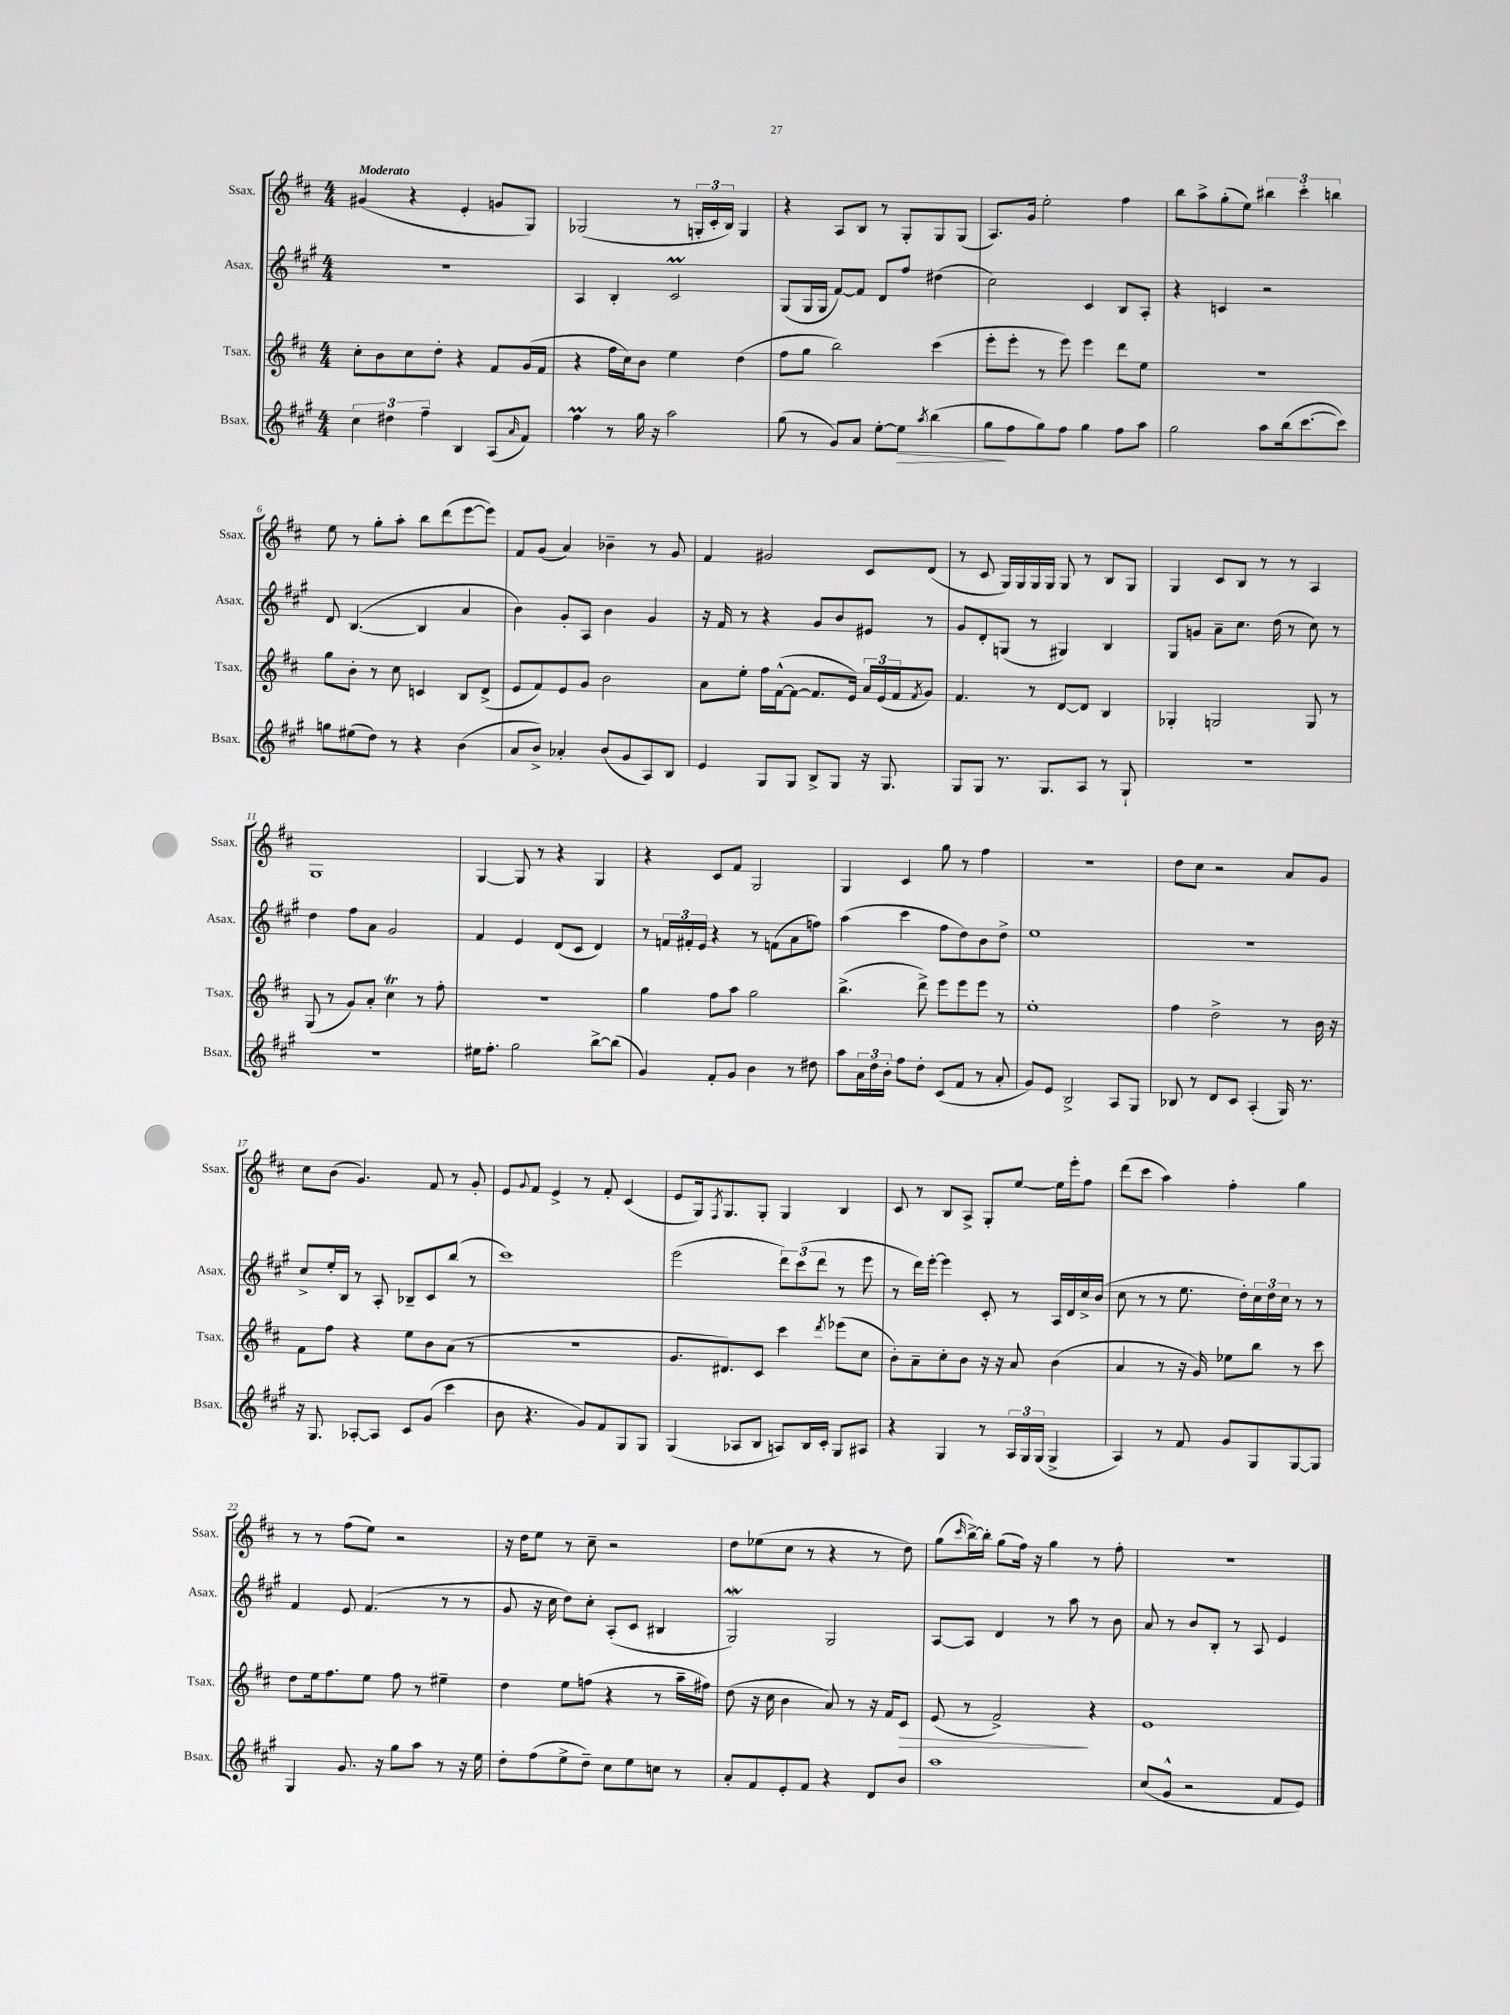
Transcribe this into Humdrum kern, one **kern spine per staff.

**kern	**dynam	**kern	**dynam	**kern	**kern
*part4	*part4	*part3	*part3	*part2	*part1
*staff4	*staff4	*staff3	*staff3	*staff2	*staff1
*I"Bsax.	*	*I"Tsax.	*	*I"Asax.	*I"Ssax.
*I'Bsax.	*	*I'Tsax.	*	*I'Asax.	*I'Ssax.
*clefG2	*	*clefG2	*	*clefG2	*clefG2
*k[f#c#g#]	*	*k[f#c#]	*	*k[f#c#g#]	*k[f#c#]
*M4/4	*	*M4/4	*	*M4/4	*M4/4
=1	=1	=1	=1	=1	=1
!	!	!	!	!	!LO:TX:a:B:t=Moderato
6cc#\	.	8cc#'\L	.	1r	(4g#X/
.	.	8b\	.	.	.
6dd#X\	.	.	.	.	.
.	.	8cc#\	.	.	4r
6ff#~\	.	.	.	.	.
.	.	8dd'\J	.	.	.
4B/	.	4r	.	.	4e'/
(8A/L	.	8f#/L	.	.	8gn/L
16qqa/	.	.	.	.	.
8f#/J)	.	(16g/L	.	.	8G/J)
.	.	16f#/JJ	.	.	.
=2	=2	=2	=2	=2	=2
4ff#M\	.	4r	.	4A/	(2G-X/
8r	.	16ff#\LL	.	4B'/	.
.	.	16cc#\J)	.	.	.
16gg#\	.	8b\J	.	.	.
16r	.	.	.	.	.
2aa\	.	4ee\	.	2c#m/	8r
.	.	.	.	.	24Gn'/LL
.	.	.	.	.	24c#'/
.	.	.	.	.	24B/JJ)
.	.	(4dd\	.	.	4G/
=3	=3	=3	=3	=3	=3
(8gg#\	.	8ff#\L	.	(8G#/L	4r
8r	.	8gg\J	.	16G#/L	.
.	.	.	.	16G#/JJ	.
8g#/L)	.	2bb\)	.	[8f#/L)	8A/L
8a/J	.	.	.	8f#/J]	8B/J
[8ee'\L	.	.	.	8d/L	8r
!	!LO:HP:b	!	!	!	!
8ee\J]	>	.	.	8ff#/J	8G'/L
8qaa/	.	.	.	.	.
(4bb\	.	(4ccc#\	.	(4dd#X\	8G/
.	.	.	.	.	(8G/J
=4	=4	=4	=4	=4	=4
8gg#\L	.	8eee'\L	.	2cc#\)	8.A/L)
8ff#\	]	8eee'\J	.	.	.
.	.	.	.	.	16g/Jk
8gg#\)	.	8r	.	.	2ee'\
8ff#\J	.	8eee\)	.	.	.
4gg#\	.	4eee\	.	4c#/	.
8ff#\L	.	8ddd\L	.	8B/L	4ff#\
8aa\J	.	8ee\J	.	8A'/J	.
=5	=5	=5	=5	=5	=5
2gg#\	.	1r	.	4r	8bb\L
.	.	.	.	.	8aa^\
.	.	.	.	4cn/	(8gg'\
.	.	.	.	.	8ee\J)
8aa\L	.	.	.	2r	6bb#X\
(16bb\k	.	.	.	.	.
.	.	.	.	.	6ccc#'\
[8.ccc#\	.	.	.	.	.
.	.	.	.	.	6bbn\
8ccc#\J])	.	.	.	.	.
!!LO:LB:g=z
=6	=6	=6	=6	=6	=6
8ggn\L	.	8gg\L	.	8d/	8ee\
(8ee#X\	.	8b'\J	.	([4.B/	8r
8dd\J)	.	8r	.	.	8gg'\L
8r	.	8cc#\	.	.	8aa'\J
4r	.	4cn/	.	4B/]	8bb\L
.	.	.	.	.	(8ddd\
(4b\	.	8B/L	.	4a/	[8eee\
.	.	(8d^/J	.	.	8eee\J])
=7	=7	=7	=7	=7	=7
8a/L	.	8e/L	.	4b\)	8f#/L
8b^/J)	.	8f#/)	.	.	(8g/J
4a-X'/	.	8e/	.	8g#'/L	4a/)
.	.	8g/J	.	8A/J	.
(8b/L	.	2b\	.	4b\	4b-X~\
8g#/	.	.	.	.	.
8A/)	.	.	.	4g#/	8r
8B/J	.	.	.	.	8g/
=8	=8	=8	=8	=8	=8
4e/	.	8a\L	.	16r	4f#/
.	.	.	.	16f#/	.
.	.	8ee'\J	.	8r	.
8G#/L	.	16ff#\LL	.	4r	2g#X/
.	.	([16f#^^\J	.	.	.
8G#/J	.	8f#\J_	.	.	.
8B^/L	.	8.f#/L]	.	8g#/L	.
8G#/J	.	.	.	8b/	.
.	.	16e/Jk)	.	.	.
16r	.	24a/LL	.	8e#X/J	8c#/L
.	.	(24e/	.	.	.
8.G#/	.	.	.	.	.
.	.	24f#/J	.	.	.
.	.	8qf#/	.	.	.
.	.	8g/J)	.	8r	(8d/J
=9	=9	=9	=9	=9	=9
8G#/L	.	4.f#/	.	8g#/L	8r
8G#/J	.	.	.	8d'/	8c#/
8.r	.	.	.	(8Gn/J	16G/LL)
.	.	.	.	.	16G/
.	.	8r	.	8r	16G/
8.G#/L	.	.	.	.	16G/JJ
.	.	[8d/L	.	4G#X/)	8G/
8A/J	.	8d/J]	.	.	8r
8r	.	4B/	.	4B/	8B/L
8G#`/	.	.	.	.	8G/J
=10	=10	=10	=10	=10	=10
1r	.	4G-X'/	.	8G#/L	4G/
.	.	.	.	8gn/J	.
.	.	2Gn/	.	8a~\L	8c#/L
.	.	.	.	8.cc#\J	8B/J
.	.	.	.	.	8r
.	.	.	.	(16dd\	.
.	.	.	.	8r	8r
.	.	8G/	.	8cc#\)	4A/
.	.	8r	.	8r	.
!!LO:LB:g=z
=11	=11	=11	=11	=11	=11
1r	.	(8G/	.	4dd\	1G
.	.	8r	.	.	.
.	.	8g/L)	.	8ff#\L	.
.	.	8a'/J	.	8a\J	.
.	.	4cc#t\	.	2g#/	.
.	.	8r	.	.	.
.	.	8ff#'\	.	.	.
=12	=12	=12	=12	=12	=12
16ee#X\KL	.	1r	.	4f#/	[4G/
8.ff#'\J	.	.	.	.	.
2gg#\	.	.	.	4e/	8G/]
.	.	.	.	.	8r
.	.	.	.	(8d/L	4r
.	.	.	.	8c#/J	.
[8bb^\L	.	.	.	4d/)	4G/
(8bb\J]	.	.	.	.	.
=13	=13	=13	=13	=13	=13
4g#/)	.	4gg\	.	8r	4r
.	.	.	.	24fn/LL	.
.	.	.	.	24f#X'/	.
.	.	.	.	24e/JJ	.
8f#'/L	.	8ff#\L	.	4r	8c#/L
8g#/J	.	8aa\J	.	.	8f#/J
4b\	.	2gg\	.	8r	2G/
.	.	.	.	(8fn\L	.
8r	.	.	.	8a\	.
8dd#X\	.	.	.	8ffn\J)	.
=14	=14	=14	=14	=14	=14
8aa\L	.	(4.bb^\	.	(4aa\	4G/
24a\L	.	.	.	.	.
24dd\	.	.	.	.	.
24b'\JJ	.	.	.	.	.
8ff#\L	.	.	.	4ccc#\	4c#/
8dd'\J	.	8ddd^\)	.	.	.
(8c#/L	.	8eee\L	.	8ff#\L	8gg\
8f#/J	.	8eee\	.	8dd\)	8r
8r	.	8eee\J	.	8b\	4ff#\
8a'/	.	8r	.	8dd^\J	.
=15	=15	=15	=15	=15	=15
8g#/L)	.	1ee'	.	1ee	1r
8e/J	.	.	.	.	.
2B^/	.	.	.	.	.
8A/L	.	.	.	.	.
8G#/J	.	.	.	.	.
=16	=16	=16	=16	=16	=16
8B-X/	.	4ff#\	.	1r	8dd\L
8r	.	.	.	.	8cc#\J
8d/L	.	2dd^\	.	.	2r
8c#/J	.	.	.	.	.
(4A'/	.	.	.	.	.
16G#/)	.	8r	.	.	8a/L
8.r	.	.	.	.	.
.	.	16b\	.	.	8g/J
.	.	16r	.	.	.
!!LO:LB:g=z
=17	=17	=17	=17	=17	=17
16r	.	8f#\L	.	8cc#^/L	8cc#\L
8.G#/	.	.	.	.	.
.	.	8ff#\J	.	16ee'/L	(8b\J
.	.	.	.	16B/JJ	.
[8A-X'/L	.	4r	.	8r	4.g/)
8A-/J]	.	.	.	8A'/	.
8c#/L	.	8ee\L	.	8B-X~/L	.
(8g#/J	.	8b\	.	8c#/	8f#/
4ccc#\	.	(8a\J	.	(8bb/J	8r
.	.	8r	.	8r	8g'/
=18	=18	=18	=18	=18	=18
8b\	.	1r	.	1ccc#)	8e/L
.	.	.	.	.	8qqg/
4.r	.	.	.	.	8f#/J
.	.	.	.	.	4e^/
8g#/L)	.	.	.	.	8r
8f#/	.	.	.	.	8f#'/
8G#/	.	.	.	.	(4c#/
8G#/J	.	.	.	.	.
=19	=19	=19	=19	=19	=19
(4G#/	.	8.g/L	.	(2eee\	8e/L
.	.	.	.	.	16G/k)
.	.	.	.	.	8qF#/
.	.	8.d#X/)	.	.	8.G/
8A-X/L	.	.	.	.	.
8B/J	.	8c#/J	.	.	8G'/J
8An/L)	.	4ccc#\	.	12ddd\L)	4G/
.	.	.	.	(12ccc#\	.
16B/L	.	.	.	.	.
.	.	.	.	12ddd\J	.
16c#'/JJ	.	.	.	.	.
.	.	8qddd/	.	.	.
8G#/L	.	(8eee-X\L	.	8r	4B/
8A#X/J	.	8cc#\J	.	8eee\	.
=20	=20	=20	=20	=20	=20
4r	.	8b'\L)	.	8r	8c#/
.	.	8a~\	.	16ddd\LL)	8r
.	.	.	.	[16eee'\JJ	.
4G#/	.	8cc#'\	.	4eee\]	8B/L
.	.	8b\J	.	.	8A^/J
8r	.	16r	.	8c#'/	8G'/L
.	.	16r	.	.	.
24A/LL	.	8a/	.	8r	[8ee/J
24G#/	.	.	.	.	.
(24G#/JJ	.	.	.	.	.
4G#^/	.	(4b\	.	16A/LL	16ee\LL]
.	.	.	.	16d/	16eee'\J
.	.	.	.	16cc#^/	8ff#\J
.	.	.	.	(16b/JJ	.
=21	=21	=21	=21	=21	=21
4A/)	.	4a/	.	8cc#\	(8ddd\L
.	.	.	.	8r	8ccc#\J
8r	.	8r	.	8r	4aa\)
8f#/	.	16r	.	8.ee\	.
.	.	16g/)	.	.	.
8g#/L	.	8ee-X\L	.	.	4ff#'\
.	.	.	.	16dd'\LL)	.
8G#/	.	8bb\J	.	24cc#\	.
.	.	.	.	24dd\	.
.	.	.	.	24cc#\JJ	.
[8G#/	.	8r	.	8r	4gg\
8G#/J]	.	8ccc#\	.	8r	.
!!LO:LB:g=z
=22	=22	=22	=22	=22	=22
4G#/	.	8dd\L	.	4f#/	8r
.	.	16ee\k	.	.	8r
.	.	8.ff#\	.	.	.
8.g#/	.	.	.	8e/	(8ff#\L
.	.	8ee\J	.	(4.f#/	8ee\J)
16r	.	.	.	.	.
8gg#\L	.	8ff#\	.	.	2r
8aa\J	.	8r	.	.	.
8r	.	4ee#X~\	.	8r	.
16r	.	.	.	8r	.
16ee\	.	.	.	.	.
=23	=23	=23	=23	=23	=23
8dd'\L	.	4dd\	.	8g#/	16r
.	.	.	.	.	16dd\KL
(8ff#\	.	.	.	16r	8ee\J
.	.	.	.	16cc#\	.
8ee^\	.	8ee\L	.	8dd\L)	8r
8dd~\J)	.	(8ffn\J	.	8cc#'\J	8cc#~\
8cc#\L	.	4r	.	(8A'/L	2r
8ee\	.	.	.	8c#/J	.
8ccn\J	.	8r	.	4B#X/	.
8r	.	16aa~\LL	.	.	.
.	.	16ff#X\JJ)	.	.	.
=24	=24	=24	=24	=24	=24
8a'/L	.	(8dd\	.	2G#W/)	8dd\L
8f#/	.	16r	.	.	(8ee-X\
.	.	16cc#\	.	.	.
8e'/	.	4b\	.	.	8cc#\J
8f#/J	.	.	.	.	8r
4r	.	8a/)	.	2G#/	4r
.	.	8r	.	.	.
8d/L	.	16r	.	.	8r
.	.	16f#/KL	.	.	.
!	!	!	!LO:HP:b	!	!
8b/J	.	8c#/J	>	.	8dd\)
=25	=25	=25	=25	=25	=25
1aa	.	(8e/	.	[8A/L	(8gg\L
.	.	.	.	.	16qqccc#/
.	.	8r	.	8A/J]	[16bb^\L)
.	.	.	.	.	16bb'\JJ]
.	.	2f#^/)	.	4d/	(8gg\L
.	.	.	.	.	16ff#\Jk)
.	.	.	.	.	16r
.	.	.	.	8r	4gg\
.	.	.	.	8aa\	.
.	.	4r	]	8r	8r
.	.	.	.	8b\	8ff#'\
=26	=26	=26	=26	=26	=26
(8cc#/L	.	1e	.	8a/	1r
8g#^^/J	.	.	.	8r	.
2r	.	.	.	8b/L	.
.	.	.	.	8B'/J	.
.	.	.	.	8r	.
.	.	.	.	8A/	.
8f#/L	.	.	.	4e/	.
8e/J)	.	.	.	.	.
==	==	==	==	==	==
*-	*-	*-	*-	*-	*-
